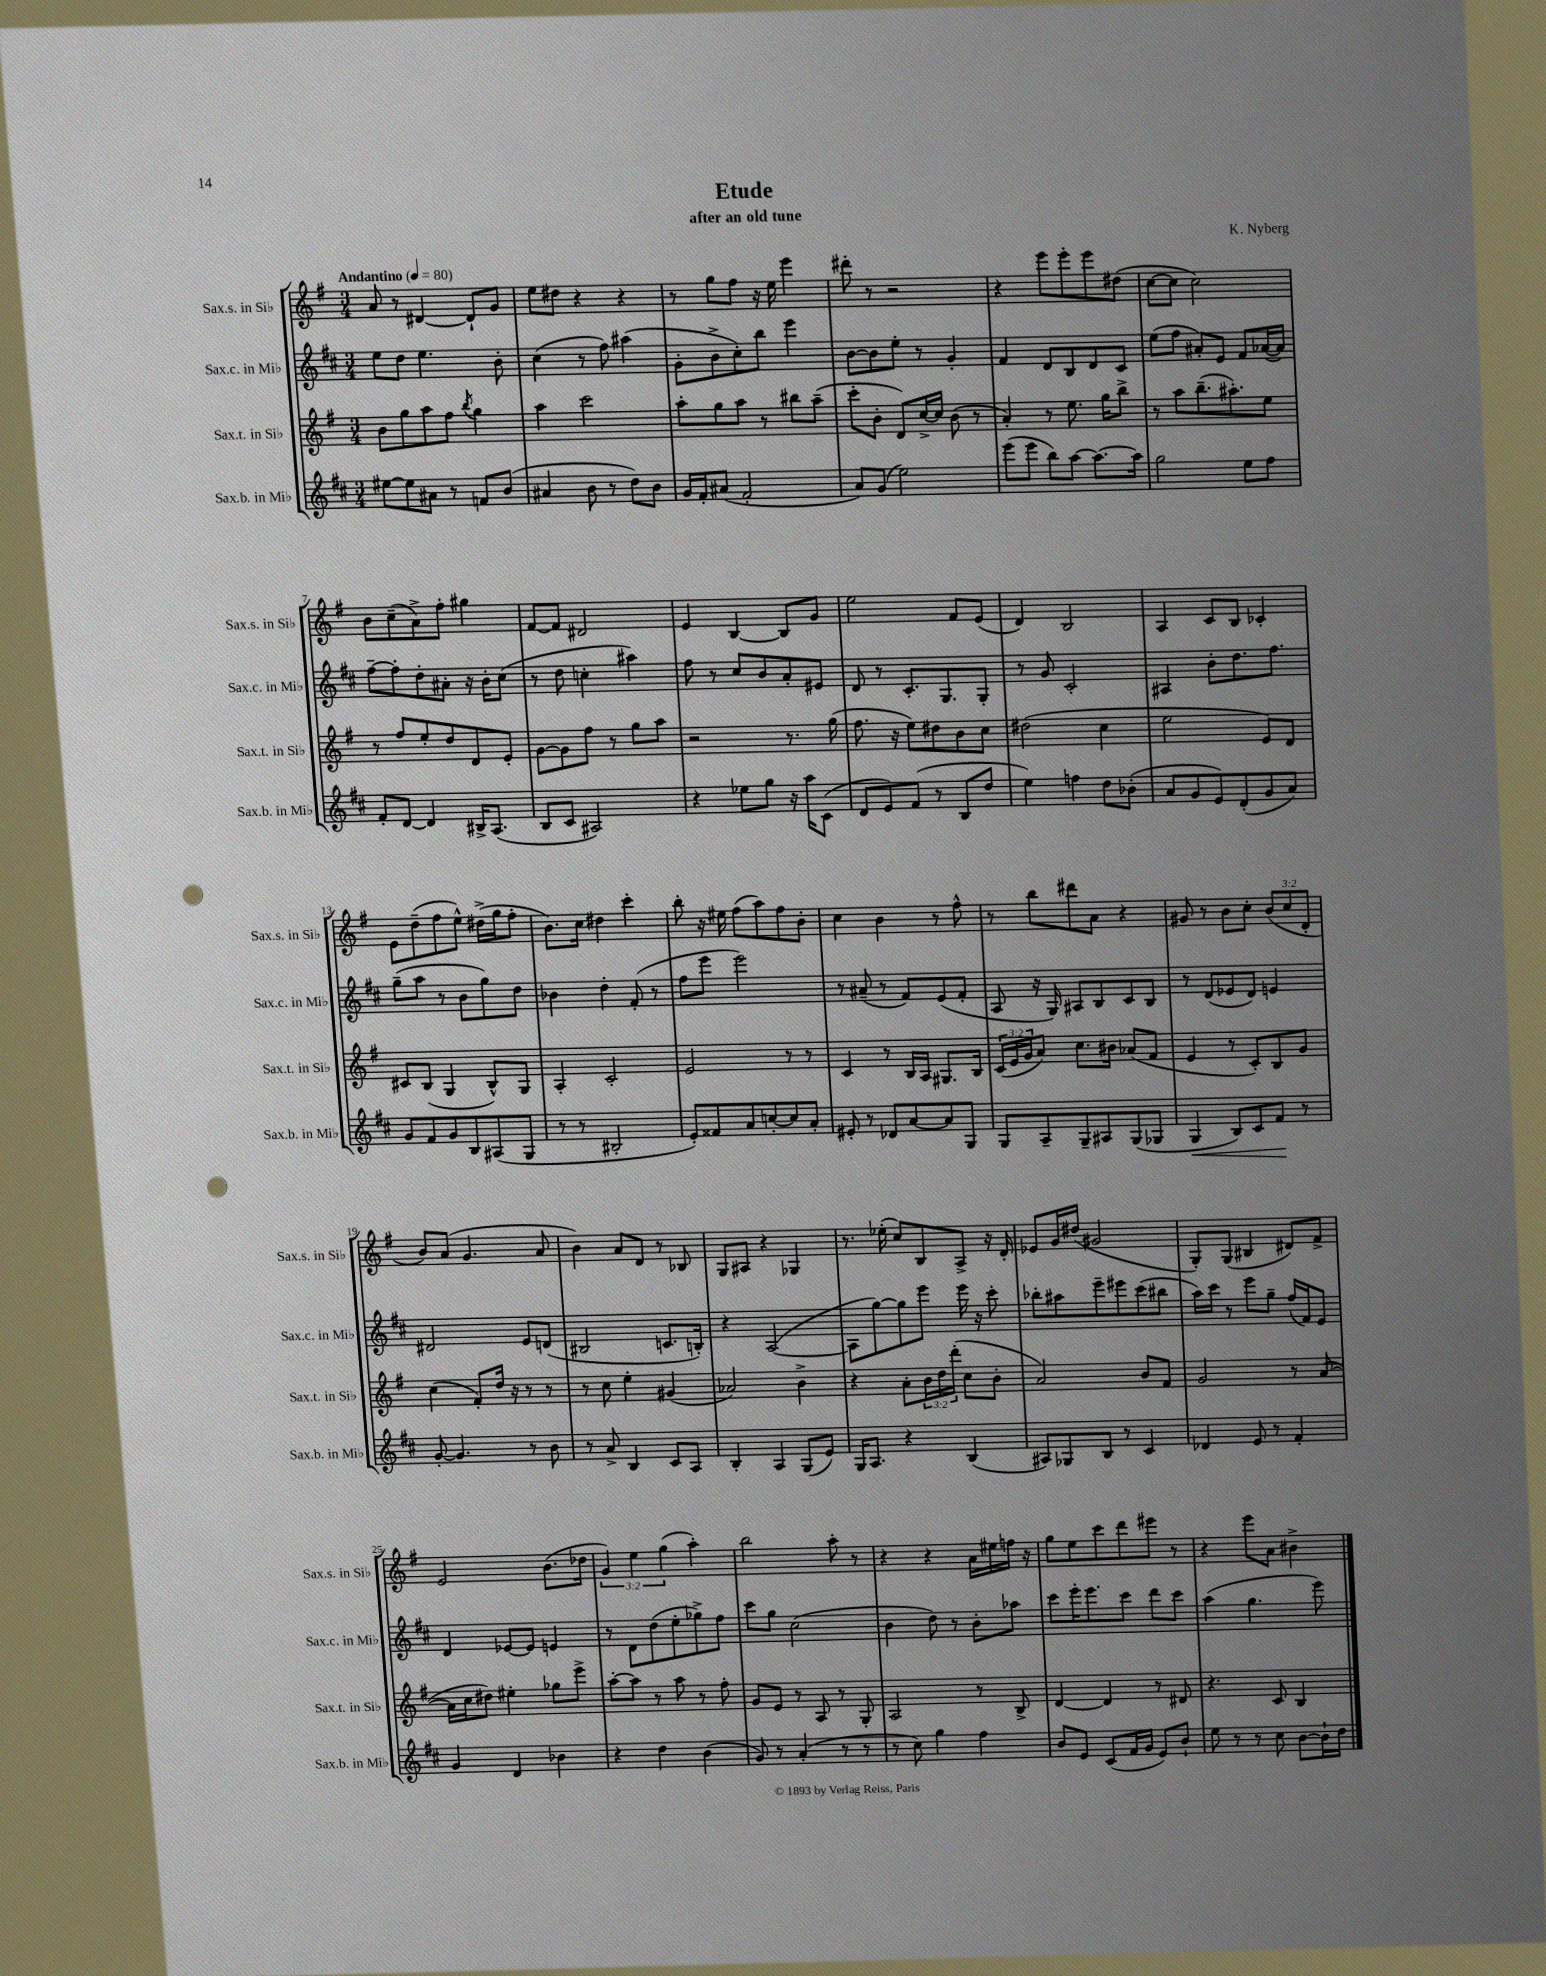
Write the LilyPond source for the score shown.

\header { title = "Etude" composer = "K. Nyberg" subtitle = "after an old tune" }
<<
\new StaffGroup <<
\new Staff = "s0" \with { instrumentName = "Sax.s. in Sib" shortInstrumentName = "Sax.s. in Sib" } {
    \clef treble \key g \major \numericTimeSignature \time 3/4 \override Staff.TupletNumber.text = #tuplet-number::calc-fraction-text \tempo "Andantino" 4 = 80
    a'8 r8 dis'4~ dis'8-! g'8 |
    e''8 dis''8 r4 r4 |
    r8 g''8 fis''8 r16 e''16 e'''4 |
    dis'''8-. r8 r2 |
    r4 e'''8 e'''8-. e'''8 dis''8( |
    c''8~ c''8 c''2) |
    b'8 c''8--( a'8->) fis''8-. gis''4 |
    fis'8~ fis'8 dis'2 |
    e'4 b4~ b8 g'8 |
    e''2 fis'8 e'8( |
    d'4) b2 |
    a4 c'8 b8 ces'4-. |
    e'8 d''8--( fis''8 e''8-^) dis''16->( g''16 fis''8-. |
    b'8.) c''16 dis''4 c'''4-. |
    b''8-. r16 eis''16 fis''8( a''8) fis''8 b'8-. |
    c''4 b'4 r8 fis''8-^ |
    r8 b''8 dis'''8 a'8 r4 |
    gis'8 r8 b'8 c''8-. \tuplet 3/2 { b'8( c''8 d'8-. } |
    b'8) a'8( g'4. a'8 |
    b'4) a'8 d'8 r8 bes8 |
    g8 ais8 r4 ges4 |
    r8. ees''16-.( c''8) b8 a8-> r16 d'16-. |
    ees'8 g'16 dis''16( gis'2 |
    g8-.) g8( bis4 dis'8) fis'8-> |
    e'2 b'8.( des''16 |
    \tuplet 3/2 { g'4) e''4 g''4( } a''4-.) |
    b''2 a''8-. r8 |
    r4 r4 a'16 eis''16 f''16 r16 |
    g''8 e''8 c'''8 d'''8 eis'''8 r8 |
    r4 e'''8 a'8 bis'4-> \bar "|." |
}
\new Staff = "s1" \with { instrumentName = "Sax.c. in Mib" shortInstrumentName = "Sax.c. in Mib" } {
    \clef treble \key d \major \numericTimeSignature \time 3/4
    e''8 d''8 e''4. b'8-. |
    cis''4( r8 fis''8) ais''4( |
    g'8-. b'8-> cis''8-.) b''8 e'''4 |
    b'8~ b'8 e''8-. r8 g'4-. |
    fis'4 d'8 b8 d'8 cis'8 |
    e''8( fis''8 ais'8-.) e'8 fis'8 aes'16~( aes'16) |
    fis''8~-- fis''8-. d''8-. ais'8-. r16 b'16-. cis''8( |
    r8 d''8 c''4-. ais''4) |
    fis''8 r8 cis''8 b'8 a'8-. eis'8 |
    d'8 r8 cis'8.-. g8. g8-. |
    r8 g'8 cis'2-. |
    ais4 b'8-. d''8. fis''8. |
    g''8--( a''8 r8 b'8 g''8) d''8 |
    bes'4 d''4-. fis'8-.( r8 |
    fis''8 e'''8 e'''2) |
    r8 ais'8--( r8 fis'8) e'8( fis'8-. |
    a8 r16 g16) ais8 b8 cis'8 b8 |
    r8 d'8( ees'8 d'8) e'4 |
    dis'2 e'8 d'8( |
    bis2 c'8. b16-.) |
    r4 a2~( |
    a8 g''8~) g''8 e'''8 e'''16 r16 cis'''8-. |
    bes''8-. ais''8 e'''8-- eis'''8 cis'''8( bis''8 |
    a''16) cis'''16 r8 e'''8 g''8-- fis''16( fis'16) e'8 |
    d'4 ees'8~ ees'8 e'4 |
    r8 d'8 d''8( e''8-. ges''8->) fis''8 |
    cis'''8 g''8 cis''2( |
    b'4 d''8) r8 b'8-. aes''8 |
    cis'''8 e'''16-. e'''8. cis'''8 d'''8 cis'''8 |
    a''4( g''4. e'''8) \bar "|." |
}
\new Staff = "s2" \with { instrumentName = "Sax.t. in Sib" shortInstrumentName = "Sax.t. in Sib" } {
    \clef treble \key g \major \numericTimeSignature \time 3/4 \override Staff.TupletNumber.text = #tuplet-number::calc-fraction-text
    b'8 g''8 a''8 fis''8 \acciaccatura { b''8 } g''4 |
    a''4 c'''2 |
    a''8-. g''8 a''8 r8 bis''8 a''8--( |
    c'''8-. b'8-. d'8) c''16~-> c''16 b'8( r8 |
    a'4-.) r8 e''8. g''16 b''8-> |
    r8 a''8 b''8.--( ais''8.-.) e''8 |
    r8 fis''8 e''8-. d''8 d'8 e'8-. |
    g'8~ g'8 fis''8 r8 g''8 a''8 |
    r2 r8. g''16( |
    fis''8. r16 e''8) dis''8 b'8 c''8 |
    dis''2( c''4 |
    e''2 e'8) d'8 |
    cis'8 b8( g4 b8-^) g8 |
    a4-. c'2-. |
    e'2 r8 r8 |
    c'4 r8 b16 a16 gis8. b16 |
    \tuplet 3/2 { c'16( e'16 g'16 } a'8) c''8. bis'16 aes'8( fis'8 |
    e'4 r8 c'8-.) b8 g'8 |
    c''4( fis'8-.) d''16 r16 r8 r8 |
    r8 c''8 e''4-. gis'4( |
    aes'2) b'4-> |
    r4 a'8-. \tuplet 3/2 { b'16 d''16 d'''16-.( } c''8 b'8-. |
    a'2) b'8 fis'8 |
    g'2 r8 a'8~( |
    a'16 c''16 dis''8) eis''4-. ges''8 e'''8-> |
    a''8~-. a''8 r8 a''8 r8 fis''8-. |
    g'8 e'8 r8 a8 r8 g8-. |
    a2 r8 b8-> |
    d'4~ d'4 r8 dis'8 |
    r4. c'8 b4 \bar "|." |
}
\new Staff = "s3" \with { instrumentName = "Sax.b. in Mib" shortInstrumentName = "Sax.b. in Mib" } {
    \clef treble \key d \major \numericTimeSignature \time 3/4
    eis''8~ eis''8 ais'8 r8 f'8 b'8( |
    ais'4 b'8 r8 d''8) b'8 |
    g'16 fis'16-. ais'8( fis'2-. |
    a'8) g'8( e''2) |
    e'''8( e'''8 b''8) a''8~ a''8.~ a''16 |
    g''2 e''8 fis''8 |
    fis'8-. d'8~ d'4 bis16-> a8.( |
    b8 cis'8 ais2) |
    r4 ees''8 g''8 r16 a''16 cis'8( |
    d'8 e'8) fis'8( r8 b8 d''8 |
    e''4) f''4 d''8 bes'8-.( |
    a'8 g'8 e'8) d'8-.( g'8 a'8) |
    g'8 fis'8 g'8 b8 ais8( g8 |
    r8 r8 bis2-. |
    e'8-.) fisis'8 a'8 c''8~-. c''8 a'8-. |
    eis'8-. r8 des'8 a'8~ a'8 g8 |
    g8 a8-- g8-- ais8 g8( ges8 |
    g4\< b8) cis'8 fis'8\! r8 |
    g'8~-. g'4. r8 b'8 |
    r8 a'8-> b4 cis'8 a8 |
    b4-. a4 g8( e'8) |
    g16 a8. r4 b4( |
    ais8) ges8 b8 r8 cis'4 |
    des'4 e'8 r8 fis'4-. |
    g'4 d'4 bes'4 |
    r4 d''4 b'4( |
    g'8) r8 a'4-.( r8 r8 |
    r8 cis''8) g''4 fis''4 |
    b'8 e'8 cis'8( fis'16 g'16 e'8) b'8-! |
    e''8 r8 r8 cis''8 b'8~ b'16-! d''16 \bar "|." |
}
>>
>>
